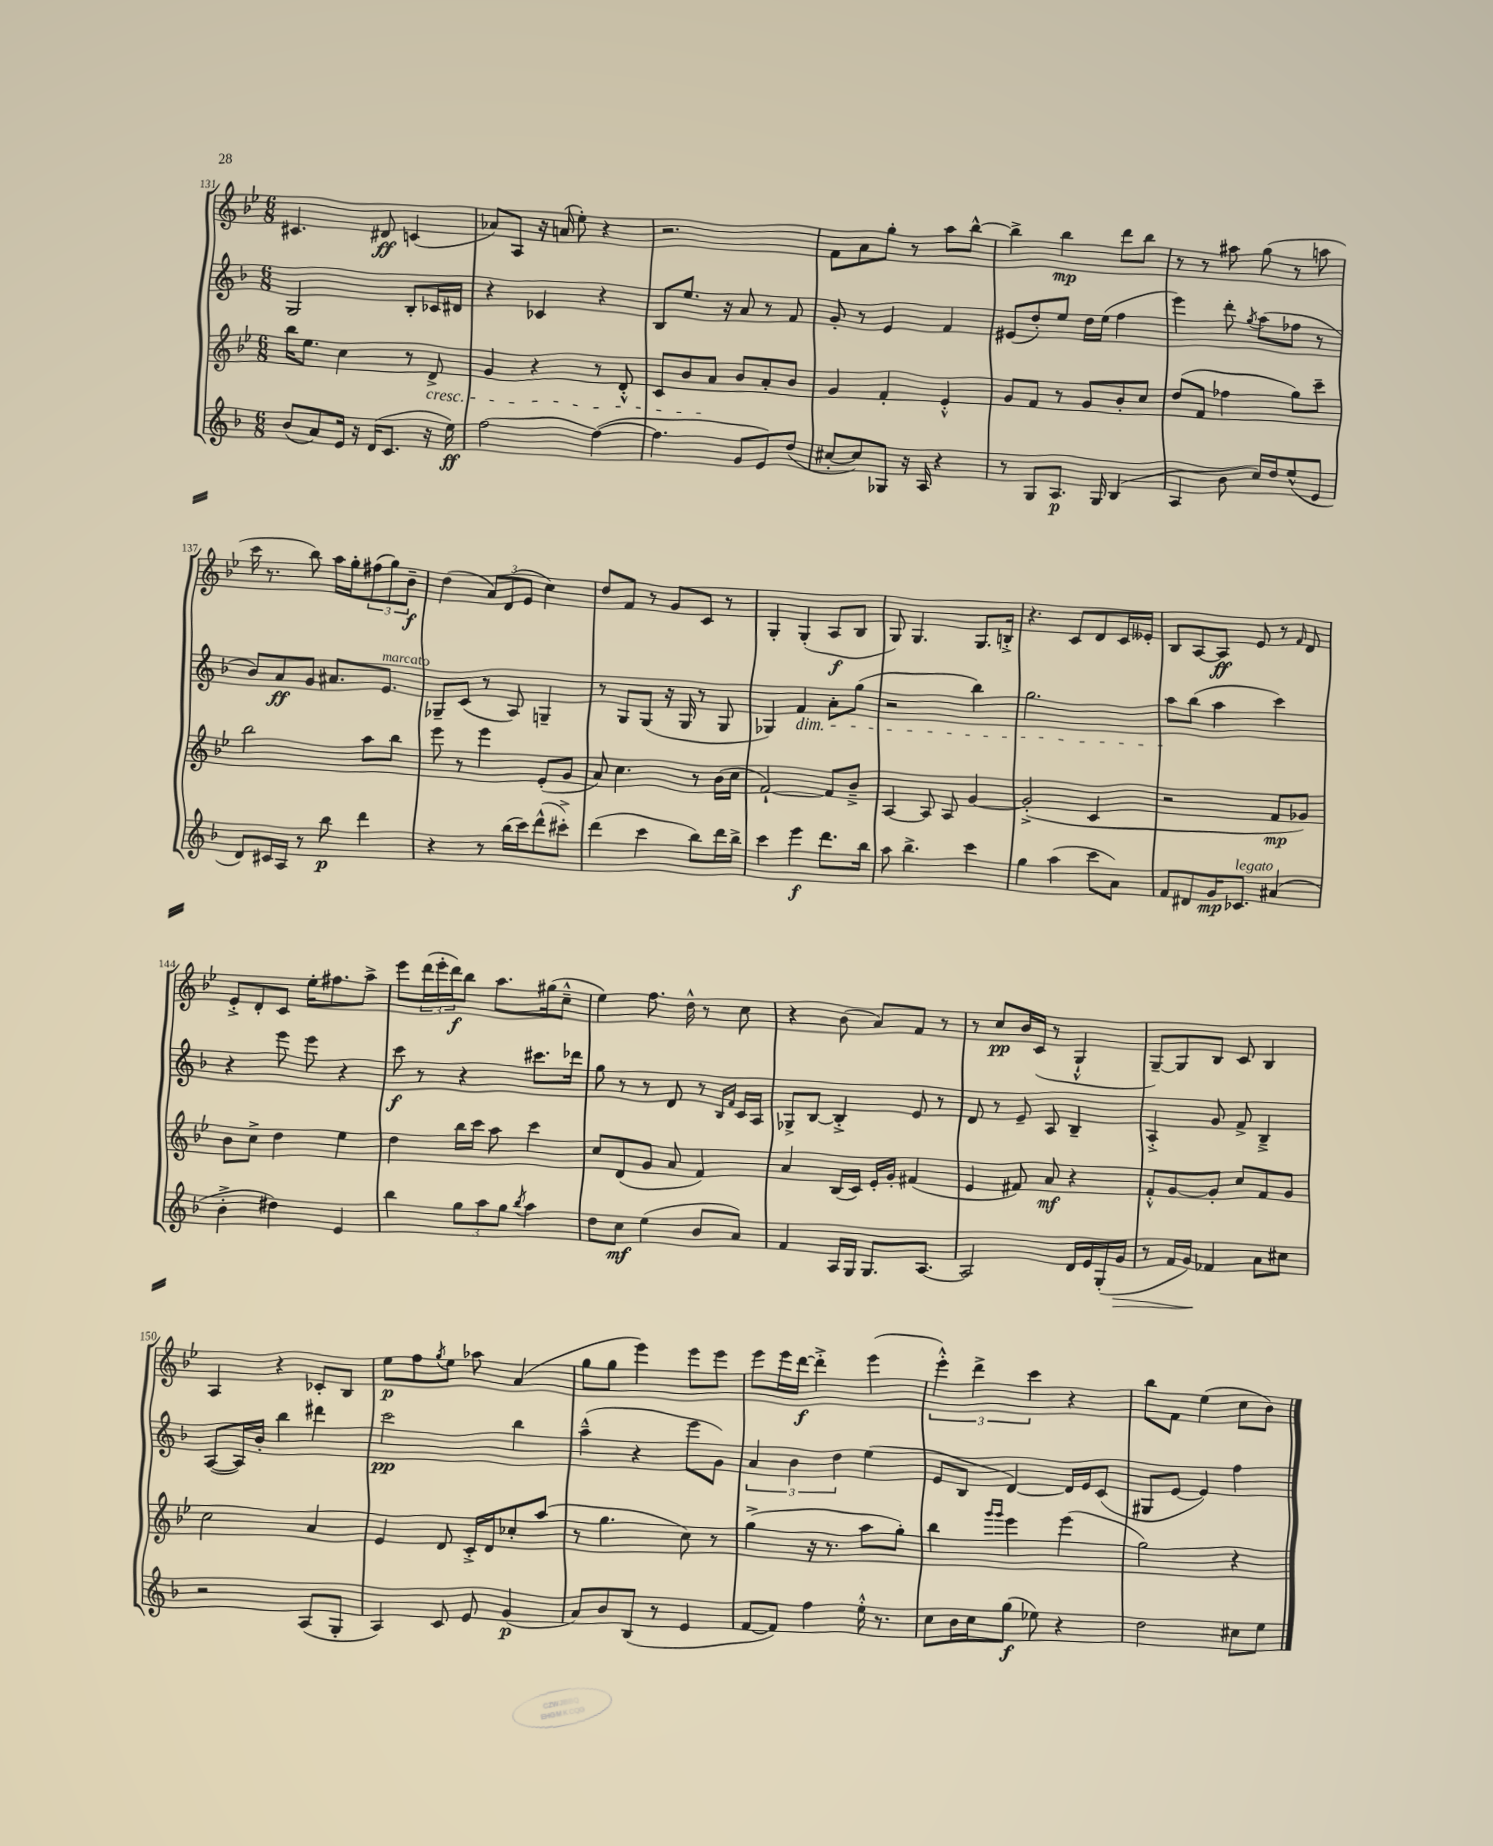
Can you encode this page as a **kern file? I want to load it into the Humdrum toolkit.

**kern	**kern	**kern	**kern
*staff4	*staff3	*staff2	*staff1
*clefG2	*clefG2	*clefG2	*clefG2
*k[b-]	*k[b-e-]	*k[b-]	*k[b-e-]
*M6/8	*M6/8	*M6/8	*M6/8
(8b-/L	16bb-\LK	2G/	4.c#/
.	8.ee-\J	.	.
8a/)	.	.	.
16e/Jk	4cc\	.	.
16r	.	.	.
(16d/LK	.	.	8d#/
8.c/J	.	.	.
.	8r	8B-'/L	(4c/
16r	8d^/	16c-/L	.
16ee\)	.	16d#/JJ	.
=	=	=	=
[2ff\	4g/	4r	8a-/L)
.	.	.	8A/J
.	4r	4c-/	16r
.	.	.	(16a/
.	.	.	8ee-'\)
(4ff\_	8r	4r	4r
.	8d'^^/	.	.
=	=	=	=
4.ff\]	8c/L	8B-/L	2.r
.	8b-/	8.ee/J	.
.	8a/J	.	.
.	.	16r	.
8g/L	8b-/L	8a/	.
8e/)	8a'/	8r	.
(8dd/J	8b-/J	8f/	.
=	=	=	=
[8cc#'/L	4g/	8g'/	8f\L
8cc#/])	.	8r	8a\
8G-/J	4f'/	4e/	8gg'\J
16r	.	.	8r
16A/	.	.	.
4r	4e-'^^/	4f/	8aa\L
.	.	.	[8bb-^^\J
=	=	=	=
8r	8g/L	(8e#/L	4bb-^\]
8G/L	8f/J	8dd'/)	.
8.A/J	8r	8ee/J	4bb-\
.	8g/L	16dd\LL	.
16G/	.	(16ee\JJ	.
(4B-/	8b-'/	4ff\	8ddd\L
.	8cc/J	.	8bb-\J
=	=	=	=
4A/	(8dd/L	4eee\)	8r
.	8f/J	.	8r
8b-\	4ff-\	8ddd'\	8aa#\
.	.	8qgg/	.
16cc/LL)	.	(8aa\L	(8gg\
16dd/J	.	.	.
(8ee^^/	8gg\L)	8ff-\J	8r
8e/J	8ccc~\J	8r	8aa\
=	=	=	=
8d/L)	2bb-\	8b-/L)	16ccc\
.	.	.	8.r
16c#/L	.	8a/	.
16A/JJ	.	.	.
8r	.	8g/J	8bb-\)
8bb-\	.	8.a#/L	16aa\LL
.	.	.	16gg'\J
4ddd\	8aa\L	.	(12ff#\
.	.	8.e/J	.
.	.	.	12gg\)
.	8bb-\J	.	.
.	.	.	12b-~\J
=	=	=	=
4r	8eee-\	8G-~/L	(4dd\
.	8r	(8c/J	.
8r	4eee-\	8r	12a/L)
.	.	.	(12d/
(16bb-\LL	.	8A/)	.
.	.	.	12e-/J
16ccc\J)	.	.	.
(8ddd^^\	(8e-'/L	4G~/	4cc\)
8ccc#'^\J)	8g/J	.	.
=	=	=	=
(4ddd\	8a/)	8r	8dd/L
.	4.cc\	8G/L	8f/J
4ccc\	.	(8G/J	8r
.	.	16r	8g/L
.	.	16G/	.
8bb-\L)	8r	8r	8c/J
16ddd\L	(16b-\LL	8G/	8r
16bb-^\JJ	16cc\JJ	.	.
=	=	=	=
4ccc\	[2f`/)	4G-/)	4G'/
4eee\	.	4f/	(4G'/
8.ddd\L	8f/]L	8a'\L	8A/L
.	8b-~^/J	(8gg\J	8B-/J
16bb-\Jk	.	.	.
=	=	=	=
8aa\	[4A/	2r	8G/)
4.bb-^\	.	.	4.G/
.	8A/]	.	.
.	8A/	.	.
4ccc\	[4g/	4bb-\)	8.G/L
.	.	.	16B'^/Jk
=	=	=	=
4gg\	(2g'^/]	2.gg\	4.r
(4aa\	.	.	.
.	.	.	8c/L
8ccc\L	4c/	.	8d/
8a\J)	.	.	16c/L
.	.	.	16e--'/JJ
=	=	=	=
8f/L	2r	8aa\L	8B-/L
8d#/	.	(8bb-\J	[8A/
16g/K	.	4aa\	8A/]J
8.c-/J	.	.	.
.	.	.	8e-/
(4a#/	8f/L	4ccc\)	8r
.	.	.	16qqf/
.	8g-/J)	.	8d/
=	=	=	=
4b-'^\	8b-\L	4r	8e-'^/L
.	8cc^\J	.	8d'/
4dd#\)	4dd\	8eee\	8c/J
.	.	8eee\	16ee-'\LK
.	.	.	8.ff#\
4e/	4ee-\	4r	.
.	.	.	8aa^\J
=	=	=	=
4bb-\	4dd\	8ccc\	8eee-\L
.	.	8r	(24ddd\L
.	.	.	24eee-'\
.	.	.	24ddd\J)
12gg\L	16bb-\LL	4r	8bb-\J
.	16ccc\JJ	.	.
12aa\	.	.	.
.	8aa\	.	8.aa\L
12gg\J	.	.	.
8qbb-/	.	.	.
4aa\	4ccc\	8.ccc#\L	.
.	.	.	(16gg#\k
.	.	.	8cc~^^\J
.	.	16ddd-\Jk	.
=	=	=	=
8dd\L	8cc/L	8gg\	4ee-\)
8cc\J	(8d/	8r	.
(4ee\	8g/J	8r	8.ff\
.	8a/	8d/	.
.	.	.	16dd^^\
8b-/L	4f/)	8r	8r
.	.	16qqB-/LL	.
.	.	16qqf/JJ	.
8a/J)	.	16c/LL	8cc\
.	.	16A/JJ	.
=	=	=	=
4f/	4a/	8G-^/L	4r
.	.	[8B-/J	.
16A/LL	(16B-/LL	4B-'^/]	(8b-\
16G/JJ	16c/JJ)	.	.
8.G/L	16e-'/LL	.	8a/L)
.	16g'/JJ	.	.
.	(4f#/	8e/	8f/J
[8.A/J	.	.	.
.	.	8r	8r
=	=	=	=
2A/]	4e-/	8d/	8r
.	.	8r	8cc/L
.	8f#/)	8e~/	16b-/L
.	.	.	(16c/JJ
.	8a/	8A/	8r
16d/LL	4r	4B-~/	4G`^^/
16e/	.	.	.
(16G'/	.	.	.
16g/JJ	.	.	.
=	=	=	=
8r	8f'^^/L	4A'^/	[8G~/L)
16f/LL	[8g/	.	8G/]
16g/JJ)	.	.	.
4f-/	8g'/]J	8g/	8B-/J
.	8cc/L	8f^/	8c/
8a\L	8f/	4B-~^/	4B-/
8cc#\J	8g/J	.	.
=	=	=	=
2r	2cc\	([8A/L	4A/
.	.	16A/]L)	.
.	.	16b-'/JJ	.
.	.	4bb-\	4r
(8A/L	4a/	4ddd#\	8c-'/L
8G'/J	.	.	8B-/J
=	=	=	=
4A/)	4e-/	2ccc\	8ee-\L
.	.	.	8ff\
.	.	.	8qgg/
8c/	8d/	.	8ee-\J
8e/	16c'^/LL	.	8aa-\
.	16d/J	.	.
(4g/	8cc-'/	4bb-\	(4a/
.	(8aa/J	.	.
=	=	=	=
8a/L)	8r	(4aa~^^\	8gg\L
8b-/	4.gg\	.	8gg\J
(8B-/J	.	4r	4eee-\)
8r	.	.	.
4e/	8cc\)	8eee\L	8eee-\L
.	8r	8g\J)	8eee-\J
=	=	=	=
[8f/L	(4gg^\	6a/	8eee-\L
8f/]J)	.	.	16eee-\L
.	.	6b-\	.
.	.	.	[16ddd\JJ
4ff\	16r	.	4ddd'^\]
.	8.r	.	.
.	.	6dd\	.
16ee'^^\	8aa\L	(4ee\	(4eee-\
8.r	.	.	.
.	8gg'\J)	.	.
=	=	=	=
8cc\L	4bb-\	8e/L	6eee-'^^\)
16b-\L	.	8B-/J	.
.	.	.	6ddd^\
16cc\J	.	.	.
.	16qqggg/LL	.	.
.	16qqggg/JJ	.	.
(8gg\J	4eee-\	[4d/)	.
.	.	.	6ccc\
8ee-\)	.	.	.
4r	(4eee-\	16d/]LL	4r
.	.	16e/J	.
.	.	(8c/J	.
=	=	=	=
2dd\	2gg\)	8G#/L	8bb-\L
.	.	[8e/J	8f\J
.	.	4e/])	(4ee-\
8cc#\L	4r	4ff\	8cc\L
8ee\J	.	.	8b-\J)
==	==	==	==
*-	*-	*-	*-
